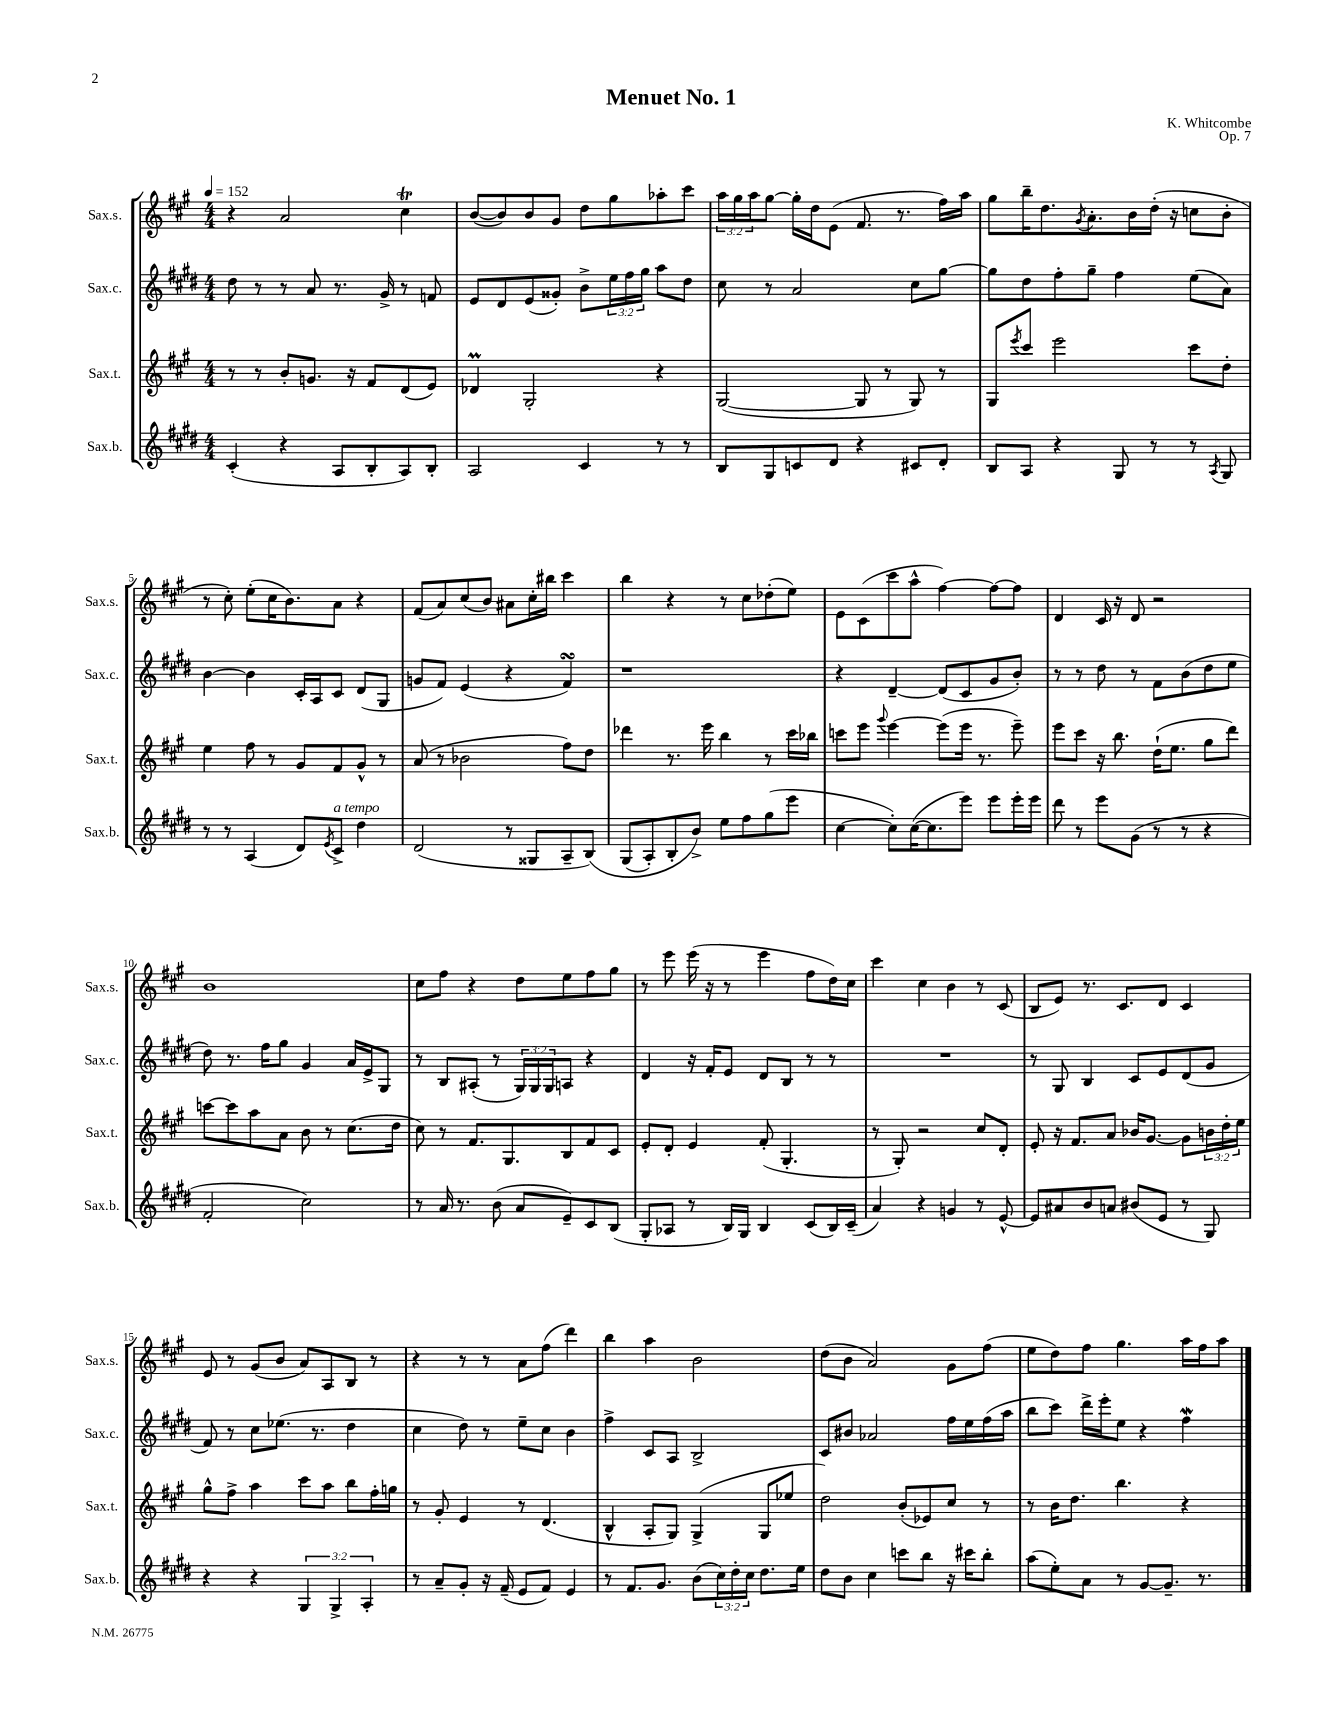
\header { title = "Menuet No. 1" composer = "K. Whitcombe" opus = "Op. 7" }
<<
\new StaffGroup <<
\new Staff = "s0" \with { instrumentName = "Sax.s." shortInstrumentName = "Sax.s." } {
    \clef treble \key a \major \numericTimeSignature \time 4/4 \override Staff.TupletNumber.text = #tuplet-number::calc-fraction-text \tempo 4 = 152
    r4 a'2 cis''4\trill |
    b'8~( b'8) b'8 gis'8 d''8 gis''8 aes''8-. cis'''8 |
    \tuplet 3/2 { a''16 gis''16 a''16 } gis''8~ gis''16-. d''16 e'8( fis'8. r8. fis''16) a''16 |
    gis''8 b''16-- d''8. \acciaccatura { gis'8 } a'8.-. b'16 d''16-.( r16 c''8 b'8-. |
    r8 cis''8-.) e''8-.( cis''16 b'8.) a'8 r4 |
    fis'8( a'8) cis''8( b'8) ais'8 cis''16-. bis''16 cis'''4 |
    b''4 r4 r8 cis''8 des''8-.( e''8) |
    e'8 cis'8( cis'''8 a''8-^ fis''4~) fis''8~ fis''8 |
    d'4 cis'16 r16 d'8 r2 |
    b'1 |
    cis''8 fis''8 r4 d''8 e''8 fis''8 gis''8 |
    r8 e'''8 e'''16( r16 r8 e'''4 fis''8 d''16) cis''16 |
    cis'''4 cis''4 b'4 r8 cis'8( |
    b8 e'8) r8. cis'8. d'8 cis'4 |
    e'8 r8 gis'8( b'8 a'8) a8 b8 r8 |
    r4 r8 r8 a'8 fis''8( d'''4) |
    b''4 a''4 b'2 |
    d''8( b'8 a'2) gis'8 fis''8( |
    e''8 d''8) fis''8 gis''4. a''16 fis''16 a''8 \bar "|." |
}
\new Staff = "s1" \with { instrumentName = "Sax.c." shortInstrumentName = "Sax.c." } {
    \clef treble \key e \major \numericTimeSignature \time 4/4 \override Staff.TupletNumber.text = #tuplet-number::calc-fraction-text
    dis''8 r8 r8 a'8 r8. gis'16-> r8 f'8 |
    e'8 dis'8 e'8( gisis'8-.) b'8-> \tuplet 3/2 { e''16 fis''16 gis''16 } a''8 dis''8 |
    cis''8 r8 a'2 cis''8 gis''8~ |
    gis''8 dis''8 fis''8-. gis''8-- fis''4 e''8( a'8) |
    b'4~ b'4 cis'16-. a16 cis'8 dis'8( gis8 |
    g'8 fis'8) e'4( r4 fis'4\turn) |
    r1 |
    r4 dis'4~-- dis'8( cis'8 gis'8 b'8-.) |
    r8 r8 dis''8 r8 fis'8 b'8( dis''8 e''8 |
    dis''8) r8. fis''16 gis''8 gis'4 a'16 e'16-> gis8 |
    r8 b8 ais8-.( r8 \tuplet 3/2 { gis16) gis16 gis16 } a8 r4 |
    dis'4 r16 fis'16-. e'8 dis'8 b8 r8 r8 |
    R1 |
    r8 gis8 b4 cis'8 e'8 dis'8( gis'8 |
    fis'8) r8 cis''8 ees''8.( r8. dis''4 |
    cis''4 dis''8) r8 e''8-- cis''8 b'4 |
    fis''4-> cis'8 a8 b2-> |
    cis'8 bis'8 aes'2 fis''16 e''16 fis''16( a''16 |
    b''8 cis'''8) dis'''16-> e'''16-. e''8 r4 fis''4\mordent \bar "|." |
}
\new Staff = "s2" \with { instrumentName = "Sax.t." shortInstrumentName = "Sax.t." } {
    \clef treble \key a \major \numericTimeSignature \time 4/4 \override Staff.TupletNumber.text = #tuplet-number::calc-fraction-text
    r8 r8 b'8-. g'8. r16 fis'8 d'8( e'8) |
    des'4\prall gis2-. r4 |
    gis2~( gis8 r8 gis8) r8 |
    gis8 \acciaccatura { e'''8 } cis'''8 e'''2 cis'''8 d''8-. |
    e''4 fis''8 r8 gis'8 fis'8 gis'8-^ r8 |
    a'8( r8 bes'2 fis''8) d''8 |
    des'''4 r8. e'''16 b''4 r8 cis'''16 bes''16 |
    c'''8 e'''8 \appoggiatura { gis'''8 } e'''4~ e'''8( e'''16 r8. e'''8--) |
    e'''8 cis'''8 r16 b''8. d''16-!( e''8. gis''8 d'''8) |
    c'''8~ c'''8 a''8 a'8 b'8 r8 cis''8.( d''16 |
    cis''8) r8 fis'8. gis8. b8 fis'8 cis'8 |
    e'8-. d'8-. e'4 fis'8-.( gis4.-. |
    r8 gis8-.) r2 cis''8 d'8-. |
    e'8-. r16 fis'8. a'8 bes'16 gis'8.~ gis'8 \tuplet 3/2 { b'16 d''16-. e''16 } |
    gis''8-^ fis''8-> a''4 cis'''8 a''8 b''8 fis''16-. g''16 |
    r8 gis'8-. e'4 r8 d'4.( |
    b4-^ a8-. gis8) gis4->( gis8 ees''8 |
    d''2) b'8-.( ees'8) cis''8 r8 |
    r8 b'16 d''8. b''4. r4 \bar "|." |
}
\new Staff = "s3" \with { instrumentName = "Sax.b." shortInstrumentName = "Sax.b." } {
    \clef treble \key e \major \numericTimeSignature \time 4/4 \override Staff.TupletNumber.text = #tuplet-number::calc-fraction-text
    cis'4-.( r4 a8 b8-. a8) b8-. |
    a2 cis'4 r8 r8 |
    b8 gis8 c'8 dis'8 r4 cis'8 dis'8-. |
    b8 a8 r4 gis8 r8 r8 \acciaccatura { a8 } gis8 |
    r8 r8 a4( dis'8) \acciaccatura { e'8 } cis'8->^\markup { \italic "a tempo" } dis''4 |
    dis'2( r8 gisis8 a8-- b8)\( |
    gis8( a8-.) b8-. b'8->\) e''8 fis''8 gis''8( e'''8 |
    cis''4~ cis''8-.) cis''16~( cis''8. e'''8) e'''8 e'''16-. e'''16 |
    dis'''8 r8 e'''8 gis'8( r8 r8 r4 |
    fis'2-. cis''2) |
    r8 a'16 r8. b'8( a'8 e'8--) cis'8 b8( |
    gis8-. aes8 r8 b16) gis16 b4 cis'8( b16) cis'16--( |
    a'4) r4 g'4 r8 e'8~-^ |
    e'8 ais'8 b'8 a'8 bis'8( e'8 r8 gis8) |
    r4 r4 \tuplet 3/2 { gis4 gis4-> a4-. } |
    r8 a'8-- gis'8-. r16 fis'16--( e'8 fis'8) e'4 |
    r8 fis'8. gis'8. b'8( \tuplet 3/2 { cis''16) dis''16-. cis''16 } dis''8. e''16 |
    dis''8 b'8 cis''4 c'''8 b''8 r16 cis'''16 b''8-. |
    a''8( e''8-.) a'8 r8 gis'8~ gis'8.-- r8. \bar "|." |
}
>>
>>
